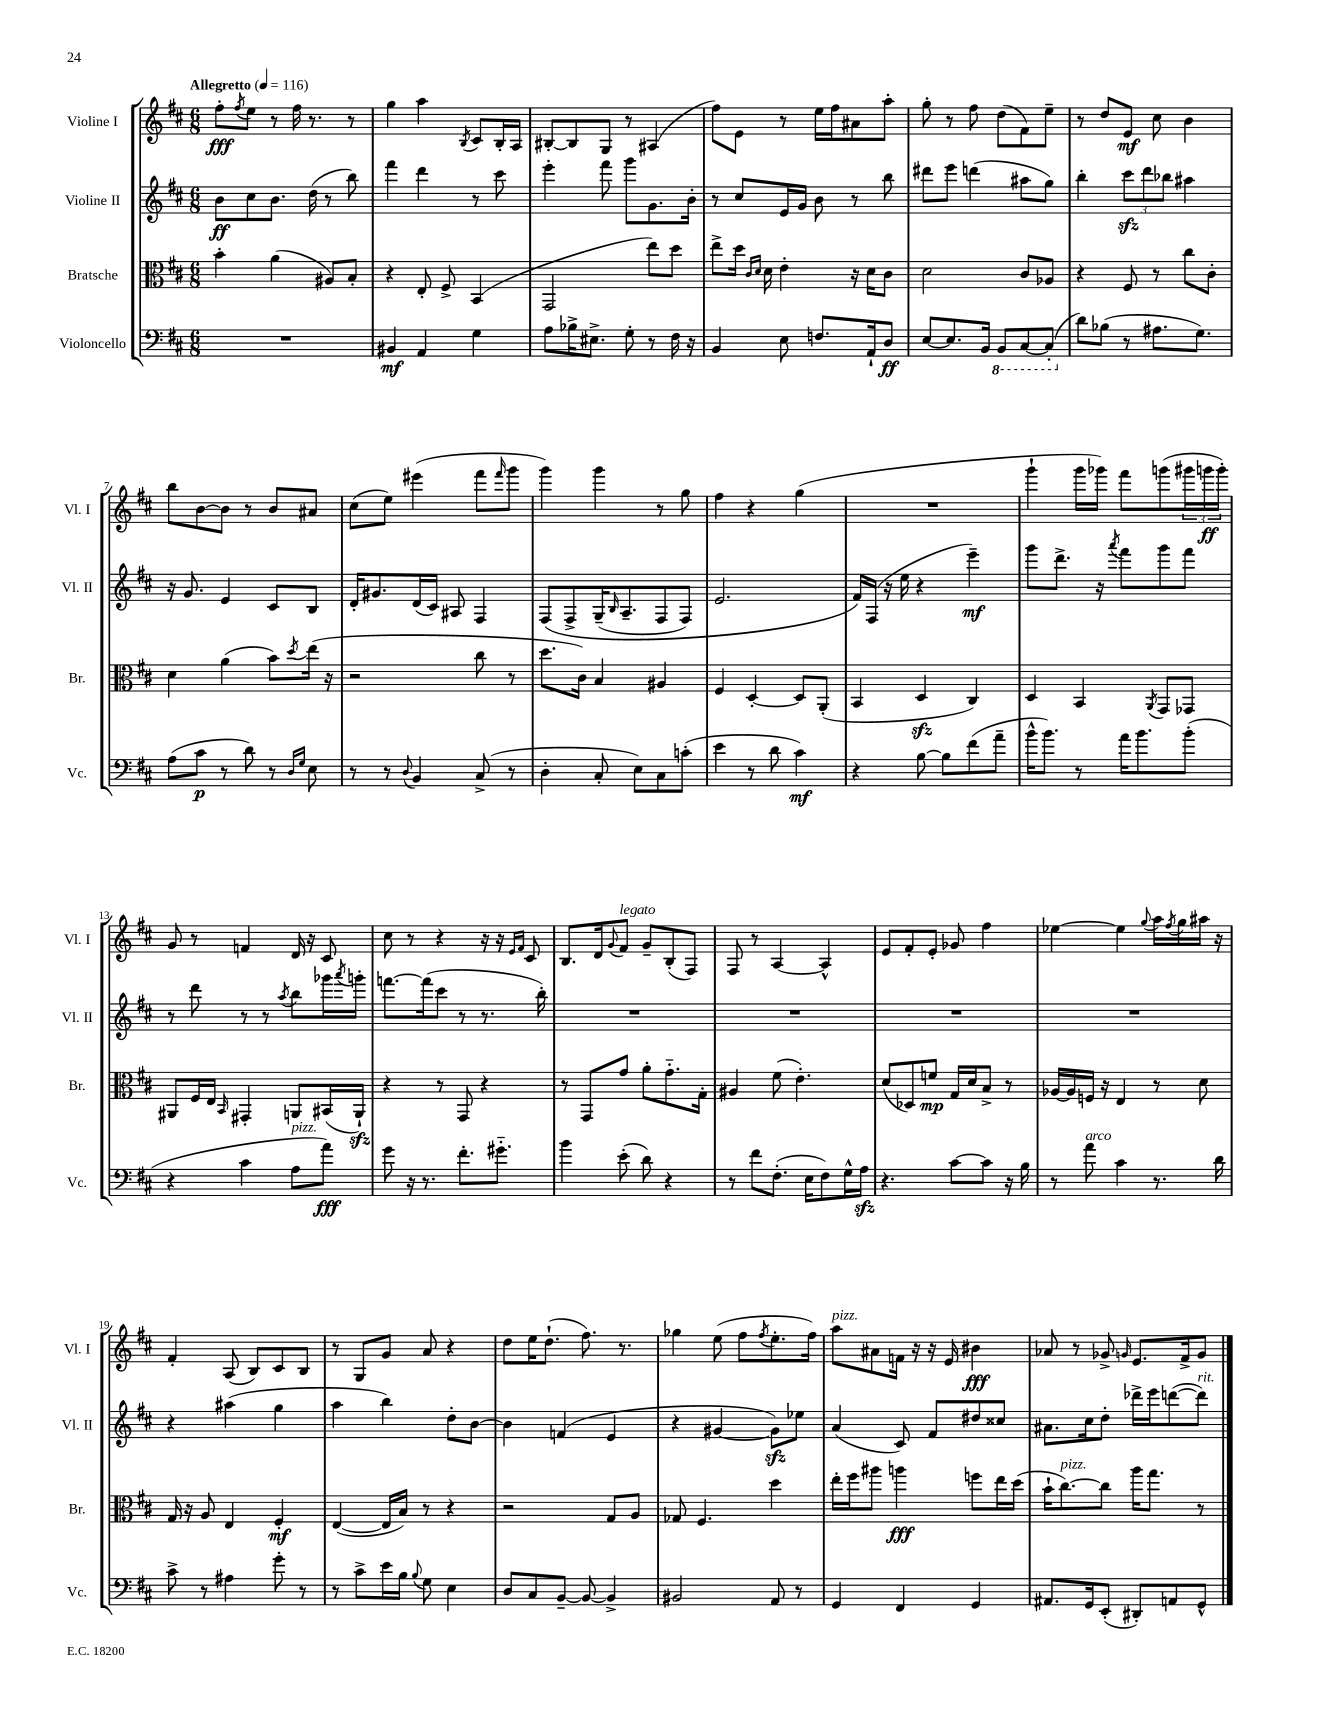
<<
\new StaffGroup <<
\new Staff = "s0" \with { instrumentName = "Violine I" shortInstrumentName = "Vl. I" } {
    \clef treble \key d \major \numericTimeSignature \time 6/8 \tempo "Allegretto" 4 = 116
    fis''8-.\fff \acciaccatura { fis''8 } e''8 r8 fis''16 r8. r8 |
    g''4 a''4 \acciaccatura { b8 } cis'8 b16-. a16 |
    bis8~-. bis8 g8 r8 ais4( |
    fis''8) e'8 r8 e''16 fis''16 ais'8 a''8-. |
    g''8-. r8 fis''8 d''8( fis'8) e''8-- |
    r8 d''8 e'8\mf cis''8 b'4 |
    b''8 b'8~ b'8 r8 b'8 ais'8 |
    cis''8( e''8) eis'''4( fis'''8 \grace { fis'''16 } g'''8 |
    g'''4) g'''4 r8 g''8 |
    fis''4 r4 g''4( |
    R2. |
    g'''4-! g'''16 ges'''16) fis'''8 g'''8( \tuplet 3/2 { gis'''16 g'''16\ff g'''16-.) } |
    g'8 r8 f'4 d'16 r16 cis'8 |
    cis''8 r8 r4 r16 r16 \grace { e'16 fis'16 } cis'8 |
    b8. d'16 \appoggiatura { g'8 } fis'8^\markup { \italic "legato" } g'8-- b8-.( fis8) |
    fis8 r8 a4~ a4-^ |
    e'8 fis'8-. e'8-. ges'8 fis''4 |
    ees''4~ ees''4 \appoggiatura { g''8 } a''16 \acciaccatura { fis''8 } g''16 ais''16 r16 |
    fis'4-. a8( b8) cis'8 b8 |
    r8 g8 g'8 a'8 r4 |
    d''8 e''16 d''8.-!( fis''8.) r8. |
    ges''4 e''8( fis''8 \acciaccatura { fis''8 } e''8.-. fis''16) |
    a''8^\markup { \italic "pizz." } ais'8 f'16 r16 r16 e'16 bis'4\fff |
    aes'8 r8 ges'8-> \grace { g'16 } e'8. fis'16-> g'8 \bar "|." |
}
\new Staff = "s1" \with { instrumentName = "Violine II" shortInstrumentName = "Vl. II" } {
    \clef treble \key d \major \numericTimeSignature \time 6/8
    b'8\ff cis''8 b'8. d''16( r8 b''8) |
    fis'''4 d'''4 r8 cis'''8 |
    e'''4-. fis'''8 g'''8 g'8. b'16-. |
    r8 cis''8 e'16 g'16 b'8 r8 b''8 |
    dis'''8 e'''8 d'''4( ais''8 g''8) |
    b''4-. \tuplet 3/2 { cis'''8\sfz d'''8 bes''8 } ais''4 |
    r16 g'8. e'4 cis'8 b8 |
    d'16-. gis'8. d'16( cis'16) ais8 fis4 |
    fis8\( fis8-> g16--( \grace { b16 } a8.-- fis8 fis8) |
    e'2. |
    fis'16\) fis16( r16 e''16 r4 e'''4--\mf) |
    g'''8 d'''8.-> r16 \acciaccatura { a'''8 } fis'''8 g'''8 fis'''8 |
    r8 d'''8 r8 r8 \acciaccatura { a''8 } b''8 ges'''16 \acciaccatura { a'''8 } g'''16-. |
    f'''8.~ f'''16( cis'''8 r8 r8. b''16-.) |
    R2. |
    R2. |
    R2. |
    R2. |
    r4 ais''4( g''4 |
    a''4 b''4) d''8-. b'8~ |
    b'4 f'4( e'4 |
    r4 gis'4~ gis'8\sfz) ees''8 |
    a'4( cis'8) fis'8 dis''8 cisis''8 |
    ais'8. cis''16 d''8-. des'''16-> e'''16 d'''8~( d'''8^\markup { \italic "rit." }) \bar "|." |
}
\new Staff = "s2" \with { instrumentName = "Bratsche" shortInstrumentName = "Br." } {
    \clef alto \key d \major \numericTimeSignature \time 6/8
    b'4-. a'4( ais8) b8-. |
    r4 e8-. fis8-> b,4( |
    g,2 e''8) d''8 |
    e''8-> d''16 \grace { cis'16 d'16 } d'16 e'4-. r16 d'16 cis'8 |
    d'2 cis'8 aes8 |
    r4 fis8 r8 cis''8 cis'8-. |
    d'4 a'4( b'8) \acciaccatura { d''8 } e''16( r16 |
    r2 cis''8 r8 |
    d''8. cis'16) b4 ais4 |
    fis4 d4~-. d8 a,8-.( |
    b,4 d4\sfz cis4) |
    d4 b,4 \acciaccatura { a,8 } g,8 ges,8 |
    ais,8 fis16 e16 \grace { b,16 } gis,4-. a,8 bis,16( a,16-!\sfz) |
    r4 r8 g,8 r4 |
    r8 g,8 g'8 a'8-. g'8.-_ g16-. |
    ais4 fis'8( e'4.-.) |
    d'8( des8) f'8\mp g16 d'16 b8-> r8 |
    aes16~ aes16 f16 r16 e4 r8 d'8 |
    g16 r16 a8 e4 fis4-.\mf |
    e4~( e16 b16) r8 r4 |
    r2 g8 a8 |
    ges8 fis4. d''4 |
    e''16-. fis''16 ais''8 a''4\fff f''8 e''16 d''16( |
    b'16-! cis''8.~^\markup { \italic "pizz." }) cis''8 a''16 g''8. r8 \bar "|." |
}
\new Staff = "s3" \with { instrumentName = "Violoncello" shortInstrumentName = "Vc." } {
    \clef bass \key d \major \numericTimeSignature \time 6/8
    R2. |
    bis,4\mf a,4 g4 |
    a8 bes16-> eis8.-> g8-. r8 fis16 r16 |
    b,4 e8 f8. a,16-! d8\ff |
    e8~ e8. b,16 \ottava #-1 b,,8 cis,8~ cis,8-.( \ottava #0 |
    d'8) bes8( r8 ais8. g8.) |
    a8( cis'8\p r8 d'8) r8 \grace { d16 g16 } e8 |
    r8 r8 \appoggiatura { d8 } b,4 cis8->( r8 |
    d4-. cis8-. e8) cis8 c'8-.( |
    e'4 r8 d'8 cis'4\mf) |
    r4 b8~ b8 fis'8( a'8-- |
    b'16-^ b'8.) r8 a'16 b'8. b'8-.( |
    r4 cis'4 a8^\markup { \italic "pizz." } a'8\fff) |
    g'8 r16 r8. fis'8.-. gis'8.-_ |
    b'4 e'8-.( d'8) r4 |
    r8 fis'8 fis8.-.( e16 fis8) g16-^ a16\sfz |
    r4. cis'8~ cis'8 r16 b16 |
    r8 a'8^\markup { \italic "arco" } cis'4 r8. d'16 |
    cis'8-> r8 ais4 g'8-. r8 |
    r8 cis'8-> e'16 b16 \appoggiatura { b8 } g8 e4 |
    d8 cis8 b,8~-- b,8~ b,4-> |
    bis,2 a,8 r8 |
    g,4 fis,4 g,4 |
    ais,8. g,16 e,8-.( dis,8-.) a,8 g,8-^ \bar "|." |
}
>>
>>
